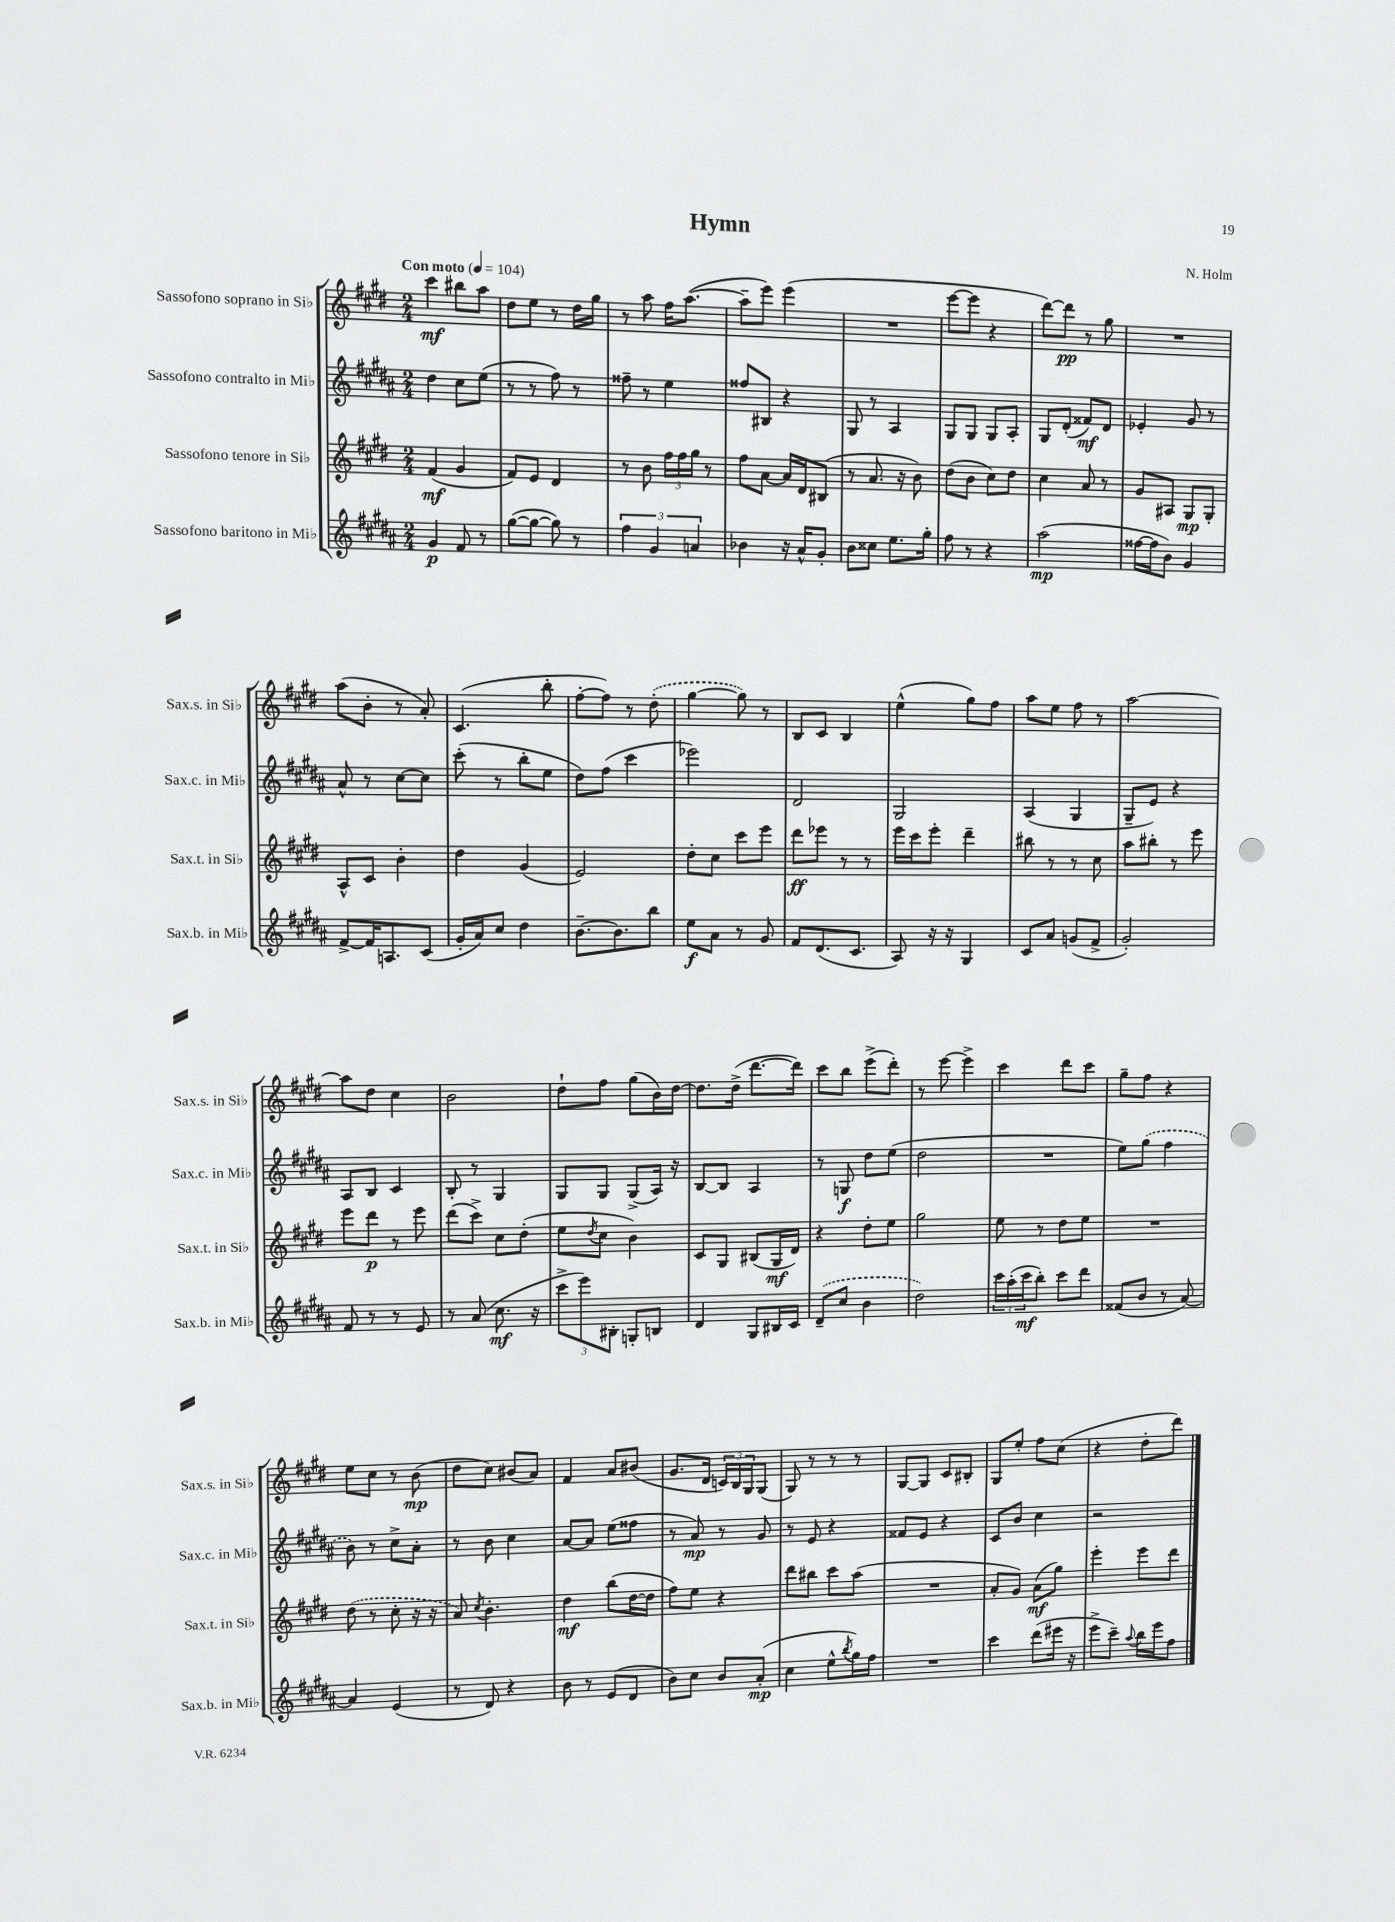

**kern	**kern	**kern	**kern
*staff4	*staff3	*staff2	*staff1
*clefG2	*clefG2	*clefG2	*clefG2
*k[f#c#g#d#a#]	*k[f#c#g#d#]	*k[f#c#g#d#a#]	*k[f#c#g#d#]
*M2/4	*M2/4	*M2/4	*M2/4
*MM104	*MM104	*MM104	*MM104
4g#/	(4f#/	4dd#\	4ccc#\
8f#/	4g#/	8cc#\L	8bb#\L
8r	.	(8ee\J	8aa\J
=	=	=	=
([8gg#\L	8f#/L)	8r	8dd#\L
8gg#\_J	8e/J	8r	8ee\J
8gg#\])	4d#/	8ff#\)	8r
8r	.	8r	16dd#\LL
.	.	.	16gg#\JJ
=	=	=	=
6ff#\	8r	8ff##~\	8r
.	8b\	8r	8aa\
6g#/	.	.	.
.	24ff#\LL	4ee\	16ff#\LK
.	24ff#\	.	.
.	.	.	([8.aa\J
6a/	24gg#\JJ	.	.
.	8r	.	.
=	=	=	=
4b-\	8ff#\L	8ff##/L	8aa~\]L
.	[8a\J	8B#/J	8eee\J)
16r	16a/]LL	4r	(4eee\
16a#^^/LK	16d#/J	.	.
8g#'/J	(8B#/J	.	.
=	=	=	=
8b\L	8r	8G#/	2r
8cc##\J	8.a/	8r	.
8.ee\L	.	4A#/	.
.	16r	.	.
.	8b\)	.	.
16gg#'\Jk	.	.	.
=	=	=	=
8ff#\	(8dd#\L	8G#/L	[8eee\L
8r	8b\J	8G#/J	8eee\]J
4r	8cc#\L)	8G#/L	4r
.	8dd#\J	8A#'/J	.
=	=	=	=
(2aa#\	4cc#\	8G#/L	[8ddd#\L)
.	.	(8d#'/J	8ddd#\]J
.	8a/	8f##/L)	8r
.	8r	8d#/J	8gg#\
=	=	=	=
[16ff##\LL	8g#/L	4e-'/	2r
16ff##\]J	.	.	.
8b\J)	8A#/J	.	.
4g#/	8G#/L	8g#/	.
.	8G#'/J	8r	.
=	=	=	=
[8f#^/L	8A^^/L	8a#^^/	(8aa\L
16f#/]K	8c#/J	8r	8b'\J
8.A/	.	.	.
.	4b'\	[8cc#\L	8r
(8c#/J	.	8cc#\]J	8a'/)
=	=	=	=
16g#'/LL	4dd#\	(8ccc#'\	(4.c#/
16a#/J)	.	.	.
8cc#/J	.	8r	.
4dd#\	(4g#/	8bb'\L	.
.	.	8ee\J	8bb'\
=	=	=	=
[8.b~\L	2e/)	8dd#\L)	[8ff#'\L
.	.	(8ff#\J	8ff#\]J)
8.b\]	.	.	.
.	.	4ccc#\	8r
8bb\J	.	.	(8dd#'\
=	=	=	=
8ee\L	8dd#'\L	2eee-\)	[4gg#\
8a#\J	8cc#\J	.	.
8r	8ccc#\L	.	8gg#\])
8g#/	8eee\J	.	8r
=	=	=	=
8f#/L	8ddd#\L	2d#/	8B/L
(8.d#/	8eee-\J	.	8c#/J
.	8r	.	4B/
8.c#/J	.	.	.
.	8r	.	.
=	=	=	=
8A#/)	16eee\LL	2G#/	(4ee^^\
.	16ccc#\J	.	.
16r	8eee'\J	.	.
16r	.	.	.
4G#/	4ddd#~\	.	8gg#\L)
.	.	.	8ff#\J
=	=	=	=
8c#/L	8bb#\	(4A#/	8aa\L
8a#/J	8r	.	8ee\J
(8g/L	8r	4G#/	8ff#\
8f#^/J	8cc#\	.	8r
=	=	=	=
2g#'/)	8aa\L	8G#~/L	[2aa\
.	8bb#'\J	8e/J)	.
.	8r	4r	.
.	8eee\	.	.
=	=	=	=
8f#/	8eee\L	8A#/L	8aa\]L
8r	8ddd#\J	8B/J	8dd#\J
8r	8r	4c#/	4cc#\
8e/	8eee\	.	.
=	=	=	=
8r	(8ddd#\L	8B'/	2b\
(8a#/	8ccc#^\J)	8r	.
8.cc#\	8cc#\L	4G#/	.
.	(8dd#'\J	.	.
16r	.	.	.
=	=	=	=
12ccc#^\L	8ee\L	8G#/L	8dd#`\L
12eee\)	.	.	.
.	8qdd#/	.	.
.	8cc#\J	8G#/J	8ff#\J
12B#'\J	.	.	.
8G'/L	4b\)	(8G#^/L	(8gg#\L
8B/J	.	16A#/Jk)	16b\L)
.	.	16r	[16dd#\JJ
=	=	=	=
4d#/	8c#/L	[8B/L	8.dd#\]L
.	8G#/J	8B/]J	.
.	.	.	(16dd#^\Jk
8G#/L	(8B#/L	4A#/	[8.ddd#\L
16B#/L	16G#/L	.	.
16c#/JJ	16d#/JJ)	.	16ddd#\]Jk)
=	=	=	=
(8d#~/L	4r	8r	8ccc#\L
8cc#/J	.	8G/	8bb\J
4b\	8dd#'\L	8dd#\L	(8eee^\L
.	8ee\J	(8ee\J	8ddd#'\J)
=	=	=	=
2dd#\)	2gg#\	2dd#\	8r
.	.	.	[8eee\
.	.	.	4eee^\]
=	=	=	=
24ccc#\LL	8ee\	2r	4ccc#\
(24aa#'\	.	.	.
24ccc#\J	.	.	.
8bb'\J)	8r	.	.
8ccc#\L	8dd#\L	.	8ddd#\L
8ddd#\J	8ee\J	.	8ccc#\J
=	=	=	=
(8f##/L	2r	8ee\L)	8gg#~\L
8b/J	.	(8gg#\J	8ff#\J
8r	.	4ff#\	4r
[8a#/)	.	.	.
=	=	=	=
4a#/]	(8dd#\	8b\)	8ee\L
.	8r	8r	8cc#\J
(4e/	8cc#'\	8cc#^\L	8r
.	16r	8a#'\J	(8b\
.	16r	.	.
=	=	=	=
8r	8a/)	8r	8dd#\L
.	8qcc#/	.	.
8d#/)	4.b'\	8b\	8cc#\J)
4r	.	4cc#\	(8b#/L
.	.	.	8a/J)
=	=	=	=
8b\	4dd#\	[8a#/L	4f#/
8r	.	8a#/]J	.
(8e/L	(8bb\L	(8ee\L	8a/L
8d#/J	[16dd#\L	8ff##\J	(8b#/J
.	16dd#\]JJ	.	.
=	=	=	=
8b\L)	8ff#\L)	8r	8.g#/L
8cc#\J	8ee\J	8a#/)	.
.	.	.	16d#/Jk
8b/L	4r	8r	24c/LL)
.	.	.	24B/
.	.	.	24G#/J
(8a#'/J	.	8g#/	(8G#/J
=	=	=	=
4cc#\	8ddd#\L	8r	8G#/)
.	8bb#\J	8e/	8r
8ee^^\L	8ccc#\L	4r	8r
8qbb/	.	.	.
16gg#\L)	(8aa\J	.	8r
16ff#\JJ	.	.	.
=	=	=	=
2r	2r	8f##/L	[8G#/L
.	.	8e/J	8G#/]J
.	.	4r	8c#/L
.	.	.	8B#'/J
=	=	=	=
4ccc#\	8a'/L	8c#/L	8G#/L
.	8g#/J)	8b/J	8ee'/J
(8ddd#\L	(8a\L	4cc#\	8ff#\L
16eee#\Jk	8gg#\J)	.	(8cc#\J
16r	.	.	.
=	=	=	=
8eee^\L	4eee'\	2r	4r
8ccc#~\J)	.	.	.
8qqaa#/	.	.	.
16bb\LL	8eee\L	.	8dd#'\L
16eee\J	.	.	.
8ff#\J	8ddd#\J	.	8ddd#\J)
==	==	==	==
*-	*-	*-	*-
